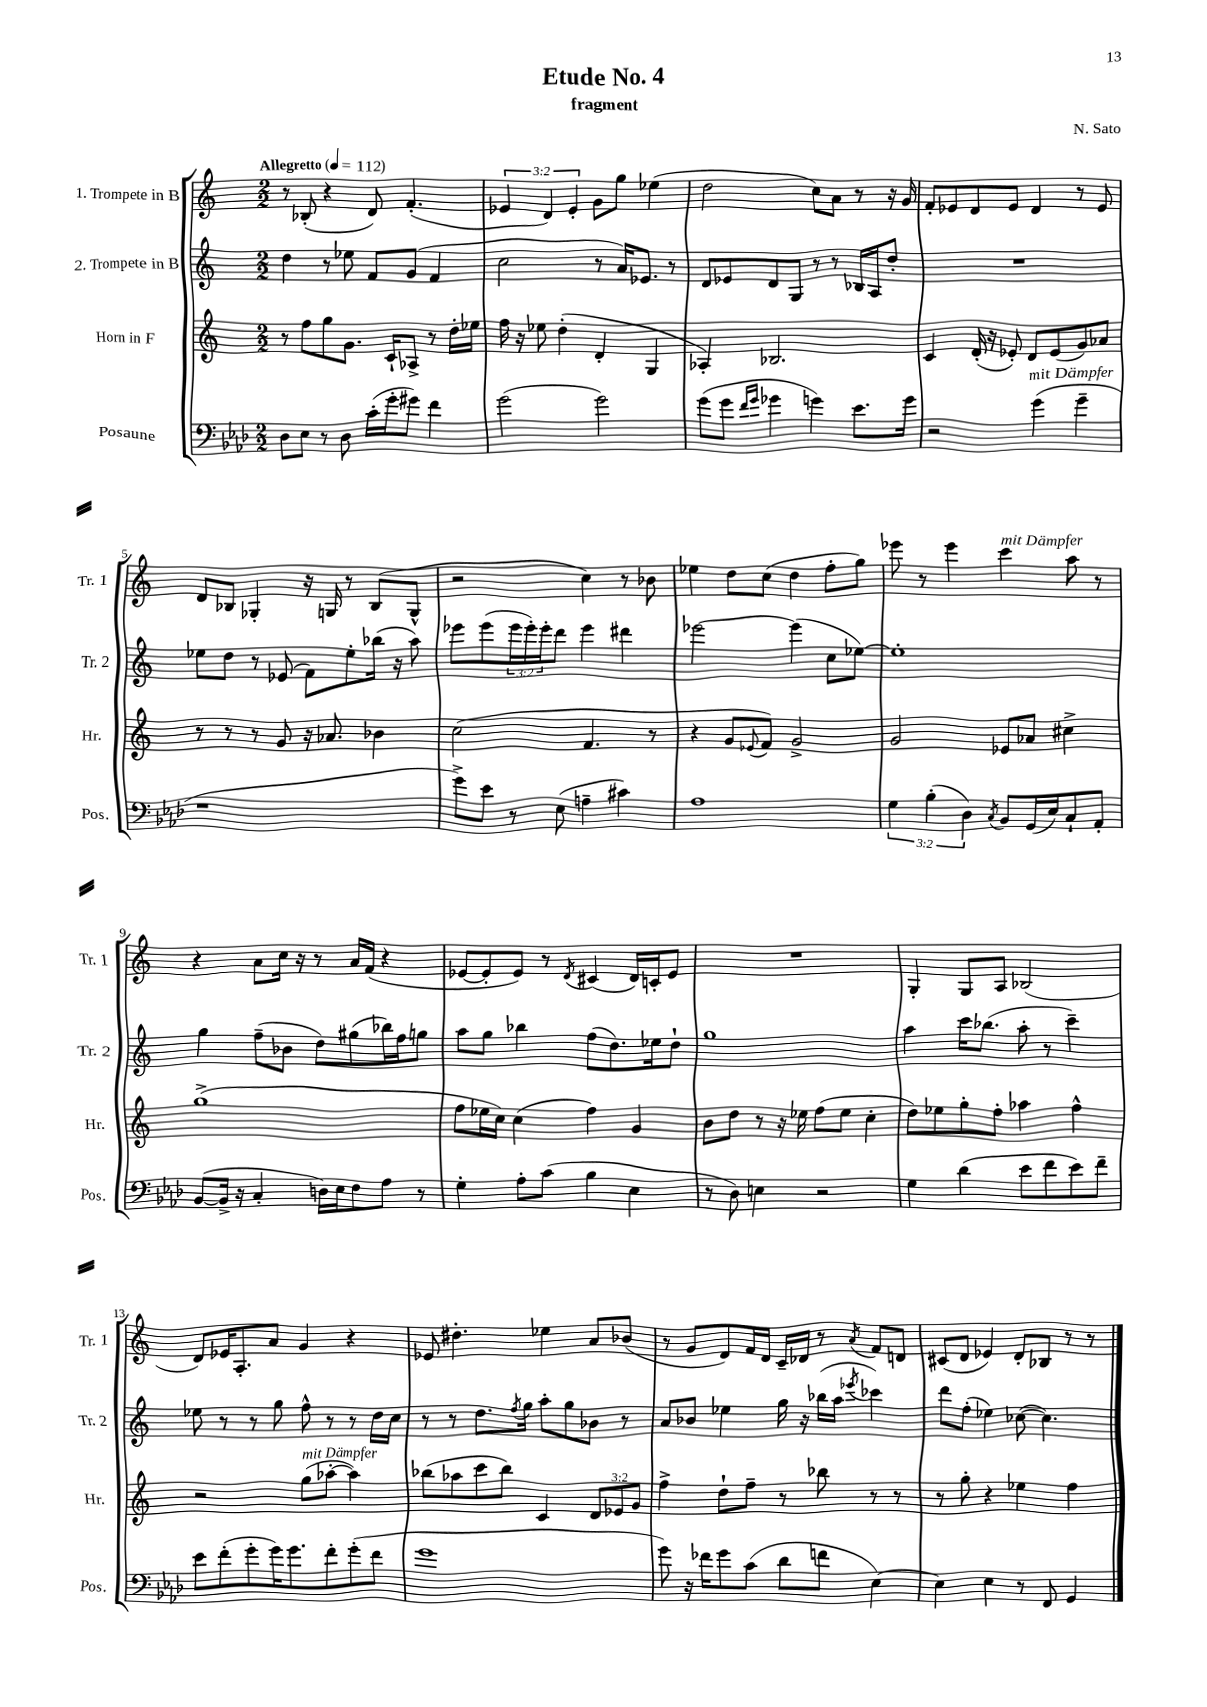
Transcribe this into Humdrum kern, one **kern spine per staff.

**kern	**kern	**kern	**kern
*part4	*part3	*part2	*part1
*staff4	*staff3	*staff2	*staff1
*I"Posaune	*I"Horn in F	*I"2. Trompete in B	*I"1. Trompete in B
*I'Pos.	*I'Hr.	*I'Tr. 2	*I'Tr. 1
*clefF4	*clefG2	*clefG2	*clefG2
*k[b-e-a-d-]	*k[]	*k[]	*k[]
*M2/2	*M2/2	*M2/2	*M2/2
*MM112	*MM112	*MM112	*MM112
=1	=1	=1	=1
!	!	!	!LO:TX:a:B:t=Allegretto
8D-\L	8r	4dd\	8r
8E-\J	8ff\L	.	(8B-X'/
8r	8gg\	8r	4r
8D-\	8.g\J	8ee-X\	.
(16c'\LL	.	8f/L	8d/)
16g'\J	16c`/KL	.	.
8g#X\J)	8A-X^/J	(8g/J	(4.f'/
4f\	8r	4f/	.
.	16dd'\LL	.	.
.	16ee-X\JJ	.	.
=2	=2	=2	=2
(2g\	16ff\	2cc\	6e-X/
.	16r	.	.
.	8ee-X\	.	.
.	.	.	6d/)
.	(4dd'\	.	.
.	.	.	6e-'/
2g\)	4d'/	8r	8g\L
.	.	16a/KL)	8gg\J
.	.	8.e-X/J	.
.	4G/	.	(4ee-X\
.	.	8r	.
=3	=3	=3	=3
(8g\L	4A-X'/)	8d/L	2dd\
8g\J	.	8e-X/	.
16qqf/LL	.	.	.
16qqg/JJ	.	.	.
4g-X\	2.B-X/	8d/	.
.	.	8G/J	.
4gn\)	.	8r	8cc\L)
.	.	8r	8a\J
8.e-\L	.	16B-X/LL	8r
.	.	16A/J	.
.	.	8dd'/J	16r
16g\Jk	.	.	16g/
=4	=4	=4	=4
2r	4c/	1r	8f'/L
.	.	.	8e-X/
.	(16d'/	.	8d/
.	16r	.	.
.	8e-X'/)	.	8e-/J
!LO:TX:a:i:t=mit Dämpfer	!	!	!
(4g\	8d/L	.	4d/
.	(8e-/	.	.
4g~\	8g/)	.	8r
.	8a-X/J	.	8e-/
!!LO:LB:g=z
=5	=5	=5	=5
1r	8r	8ee-X\L	8d/L
.	8r	8dd\J	8B-X/J
.	8r	8r	4G-X'/
.	8g/	(8e-X/	.
.	16r	8f\L)	16r
.	8.a-X/	.	16Gn/
.	.	8ee-'\	8r
.	4b-X\	(16bb-X\Jk	(8B-/L
.	.	16r	.
.	.	8aa\)	8G^^/J
=6	=6	=6	=6
8g^\L)	(2cc\	8eee-X\L	2r
8e-\J	.	(8eee-\	.
8r	.	24eee-\L	.
.	.	24eee-'\)	.
.	.	24eee-'\J	.
(8E-\	.	8ddd\J	.
4An~\	4.f/	4eee-\	4cc\)
4c#X\)	.	4ddd#X\	8r
.	8r	.	8b-X\
=7	=7	=7	=7
1A-	4r	[2eee-X\	4ee-X\
.	8g/L	.	8dd\L
.	8qqe-X/	.	.
.	8f/J)	.	(8cc\J
.	2g^/	(4eee-\]	4dd\
.	.	8cc\L	8ff'\L
.	.	[8ee-X\J)	8gg\J)
=8	=8	=8	=8
6G\	2g/	1ee-']	8eee-X\
.	.	.	8r
(6B-'\	.	.	.
.	.	.	4eee-\
6D-\)	.	.	.
8qC/	.	.	.
!	!	!	!LO:TX:a:i:t=mit Dämpfer
8BB-/L	8e-X/L	.	4ccc\
(16GG/L	8a-X/J	.	.
16E-/J)	.	.	.
8C`/	4cc#X^\	.	8aa\
8AA-'/J	.	.	8r
!!LO:LB:g=z
=9	=9	=9	=9
([8BB-/L	(1gg^	4gg\	4r
16BB-^/Jk]	.	.	.
16r	.	.	.
4C'/	.	(8ff~\L	8a\L
.	.	8b-X\J	16cc\Jk
.	.	.	16r
16Dn\LL)	.	8dd\L)	8r
16E-\J	.	.	.
8F\	.	(8gg#X\	16a/LL
.	.	.	(16f/JJ
8A-\J	.	16bb-X\L)	4r
.	.	16ff\J	.
8r	.	8ggn\J	.
=10	=10	=10	=10
4G'\	8ff\L	8aa\L	[8e-X/L
.	16ee-X\L	8gg\J	8e-'/]
.	16cc\JJ)	.	.
8A-'\L	(4cc\	4bb-X\	8e-/J)
(8c\J	.	.	8r
.	.	.	8qd/
4B-\	4ff\)	(8ff\L	(4c#X/
.	.	8.dd\)	.
4E-\	4g/	.	16d/LL)
.	.	16ee-X\k	16cn'/J
.	.	8dd`\J	8e-/J
=11	=11	=11	=11
8r	8b\L	1gg	1r
8D-\)	8dd\J	.	.
4En\	8r	.	.
.	16r	.	.
.	16ee-X\	.	.
2r	(8ff\L	.	.
.	8ee-\J	.	.
.	4cc'\	.	.
=12	=12	=12	=12
4G\	8dd\L)	4aa\	4G'/
.	8ee-X\	.	.
(4d-\	8gg'\	16ccc\KL	8G/L
.	.	(8.bb-X\J	.
.	8ff'\J	.	8A/J
8e-\L	4aa-X\	8aa'\	(2B-X/
8f\	.	8r	.
8e-\)	4ff^^\	4ccc~\)	.
8f~\J	.	.	.
!!LO:LB:g=z
=13	=13	=13	=13
8e-\L	2r	8ee-X\	8d/L)
(8f'\	.	8r	16e-X/K
.	.	.	8.A'/
8g'\	.	8r	.
16g\K)	.	8gg\	8a/J
8.g\	.	.	.
!	!LO:TX:a:i:t=mit Dämpfer	!	!
.	(8gg\L	8ff^^\	4g/
8f'\	[8aa-X'\J	8r	.
(8g'\	4aa-\])	8r	4r
8f\J	.	16dd\LL	.
.	.	16cc\JJ	.
=14	=14	=14	=14
1g	(8bb-X\L	8r	8e-X/
.	8aa-X\	8r	4.dd#X'\
.	8ccc\	8.dd\L	.
.	8bb-\J)	.	.
.	.	8qff/	.
.	.	16gg\Jk	.
.	4c/	8aa'\L	4ee-X\
.	.	8gg\	.
.	12d/L	8b-X\J	8a/L
.	12e-X/	.	.
.	.	8r	(8b-X/J
.	12g/J	.	.
=15	=15	=15	=15
8g\)	4ff^\	8a/L	8r
16r	.	8b-X/J	8g/L
16f-X\KL	.	.	.
8g\	8dd`\L	4ee-X\	8d/)
(8c\J	8ff~\J	.	16f/L
.	.	.	16d/JJ
8d-\L	8r	16gg\	16c~/LL
.	.	16r	16d-X/JJ
8fn\J	8bb-X\	(16bb-X\LL	8r
.	.	16aa\JJ	.
.	.	8qeee-X/	8qa/
[4E-\)	8r	4ccc-X\)	8f/L
.	8r	.	8dn/J
=16	=16	=16	=16
4E-\]	8r	8ddd\L	(8c#X/L
.	8gg'\	(8ff'\J	8d/J
4E-\	4r	4ee-X\)	4e-X/)
8r	4ee-X\	([8cc-X\	8d'/L
8FF/	.	4.cc-\])	8B-X/J
4GG/	4ff\	.	8r
.	.	.	8r
==	==	==	==
*-	*-	*-	*-
